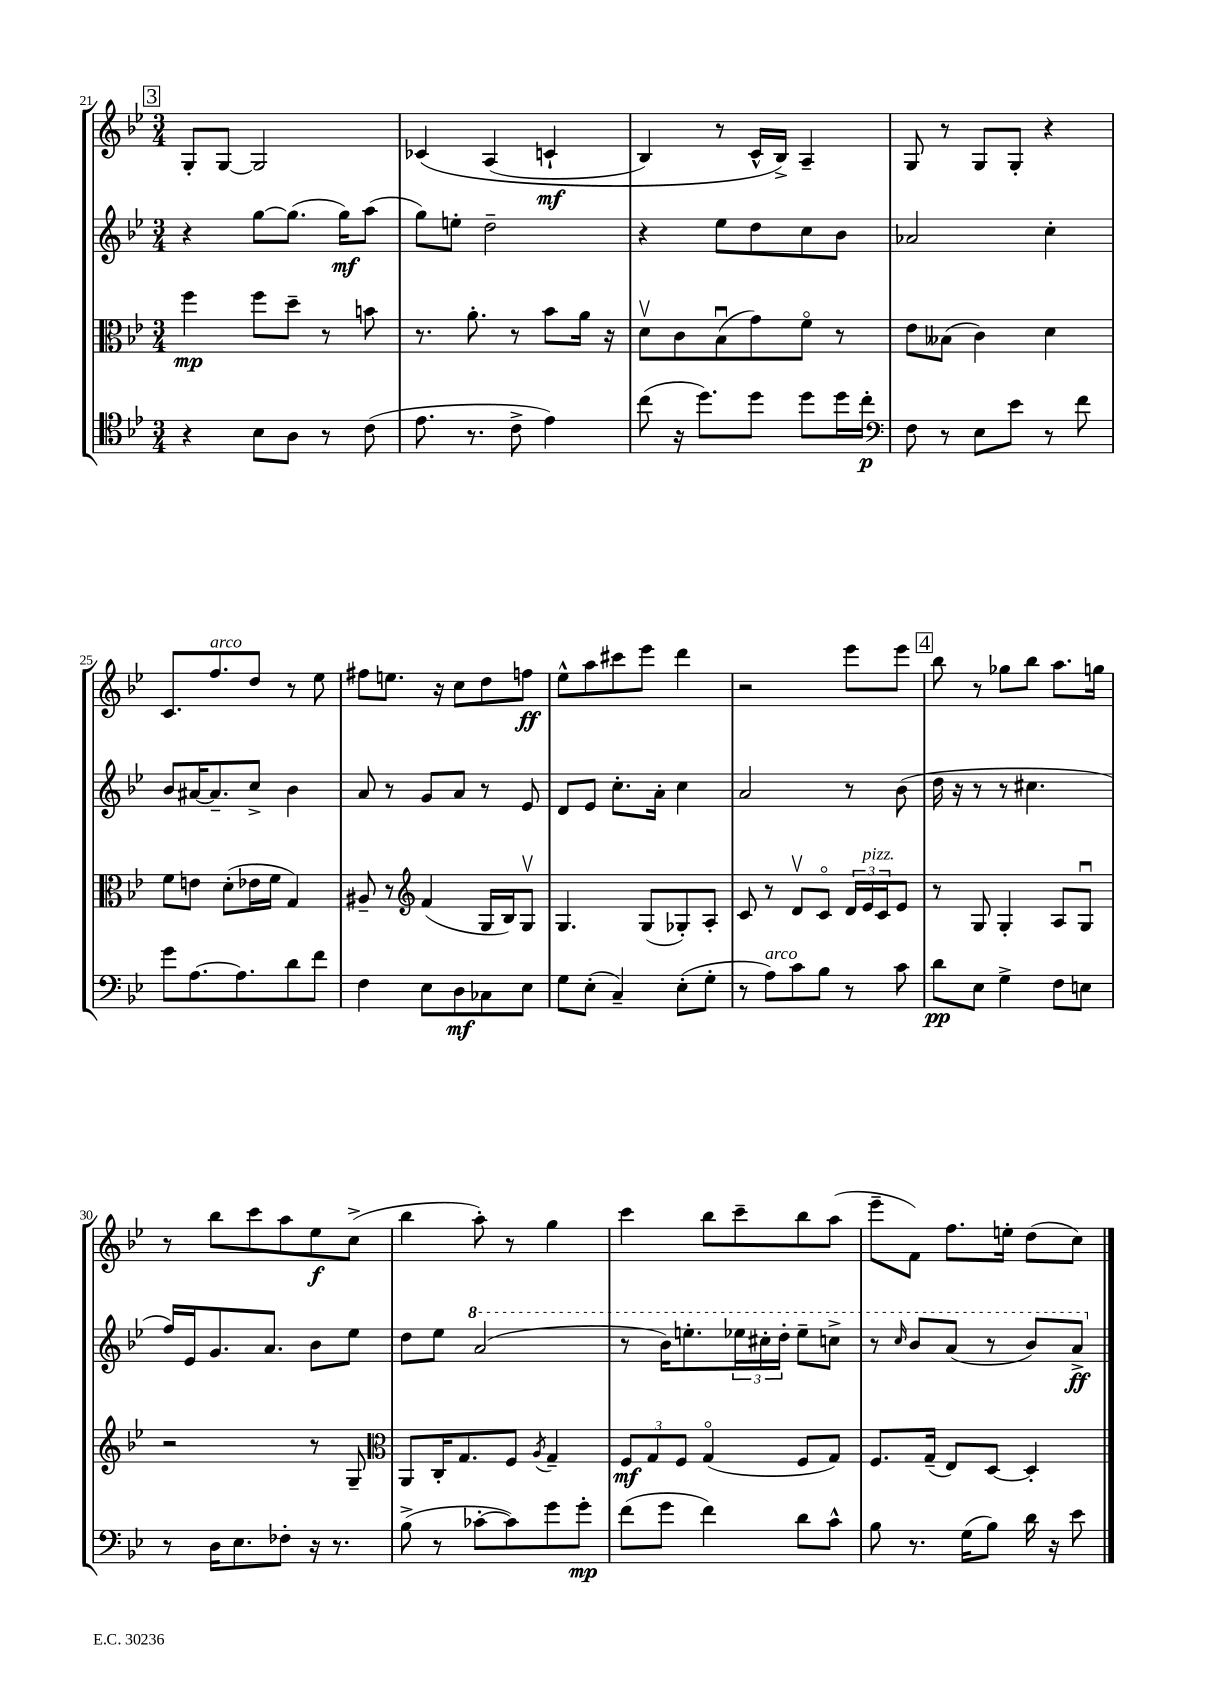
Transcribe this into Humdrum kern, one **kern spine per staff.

**kern	**kern	**kern	**kern
*staff4	*staff3	*staff2	*staff1
*clefC4	*clefC3	*clefG2	*clefG2
*k[b-e-]	*k[b-e-]	*k[b-e-]	*k[b-e-]
*M3/4	*M3/4	*M3/4	*M3/4
4r	4ff	4r	8G'
.	.	.	[8G
8B-	8ff	[8gg	2G]
8A	8dd~	(8.gg]	.
8r	8r	.	.
.	.	16gg)	.
(8c	8b	(8aa	.
=	=	=	=
8.e-	8.r	8gg)	&(4c-
.	.	8ee'	.
8.r	8.a'	.	.
.	.	2dd~	(4A
8c^	8r	.	.
4e-)	8b-	.	4c`
.	16a	.	.
.	16r	.	.
=	=	=	=
(8cc	8dv	4r	4B-)
16r	8c	.	.
8.dd)	.	.	.
.	(8B-u	8ee-	8r
8dd	8g)	8dd	16c^^
.	.	.	16B-^&)
8dd	8fo	8cc	4A~
16dd	8r	8b-	.
16cc'	.	.	.
=	=	=	=
*clefF4	*	*	*
8F	8e-	2a-	8G
8r	(8B--	.	8r
8E-	4c)	.	8G
8e-	.	.	8G'
8r	4d	4cc'	4r
8f	.	.	.
=	=	=	=
8g	8f	8b-	8.c
[8.A	8e	[16a#	.
.	.	8.a#~]	8.ff
.	(8d'	.	.
8.A]	.	.	.
.	16e-	8cc^	8dd
.	16f	.	.
8d	4G)	4b-	8r
8f	.	.	8ee-
=	=	=	=
4F	8A#~	8a	8ff#
.	8r	8r	8.ee
*	*clefG2	*	*
8E-	(4f	8g	.
.	.	.	16r
8D	.	8a	8cc
8C-	16G	8r	8dd
.	16B-)	.	.
8E-	8Gv	8e-	8ff
=	=	=	=
8G	4.G	8d	8ee-^^
(8E-'	.	8e-	8aa
4C~)	.	8.cc'	8ccc#
.	(8G	.	8eee-
.	.	16a'	.
(8E-'	8G-')	4cc	4ddd
8G'	8A'	.	.
=	=	=	=
8r	8c	2a	2r
8A)	8r	.	.
8c	8dv	.	.
8B-	8co	.	.
8r	24d	8r	8eee-
.	24e-	.	.
.	24c	.	.
8c	8e-	(8b-	8eee-
=	=	=	=
8d	8r	16dd	8bb-
.	.	16r	.
8E-	8G	8r	8r
4G^	4G'	8r	8gg-
.	.	4.cc#	8bb-
8F	8A	.	8.aa
8E	8Gu	.	.
.	.	.	16gg
=	=	=	=
8r	2r	16ff)	8r
.	.	16e-	.
16D	.	8.g	8bb-
8.E-	.	.	.
.	.	.	8ccc
.	.	8.a	.
8F-'	.	.	8aa
16r	8r	8b-	8ee-
8.r	.	.	.
.	8G~	8ee-	(8cc^
=	=	=	=
*	*clefC3	*	*
(8B-^	8AA	8dd	4bb-
8r	16C'	8ee-	.
.	8.G	.	.
[8c-'	.	(2aa	8aa')
8c-])	8F	.	8r
.	8qA	.	.
8g	4G~	.	4gg
8g'	.	.	.
=	=	=	=
(8f	12F	8r	4ccc
.	12G	.	.
8g	.	16bb-)	.
.	12F	.	.
.	.	8.eee'	.
4f)	(4Go	.	8bb-
.	.	24eee-	8ccc~
.	.	24ccc#'	.
.	.	24ddd'	.
8d	8F	8eee-~	8bb-
8c^^	8G)	8ccc^	(8aa
=	=	=	=
8B-	8.F	8r	8eee-~
.	.	16qqccc	.
8.r	.	8bb-	8f)
.	(16G~	.	.
.	8E-)	(8aa	8.ff
(16G	.	.	.
8B-)	[8D	8r	.
.	.	.	16ee'
16d	4D']	8bb-)	(8dd
16r	.	.	.
8e-	.	8aa^	8cc)
==	==	==	==
*-	*-	*-	*-
